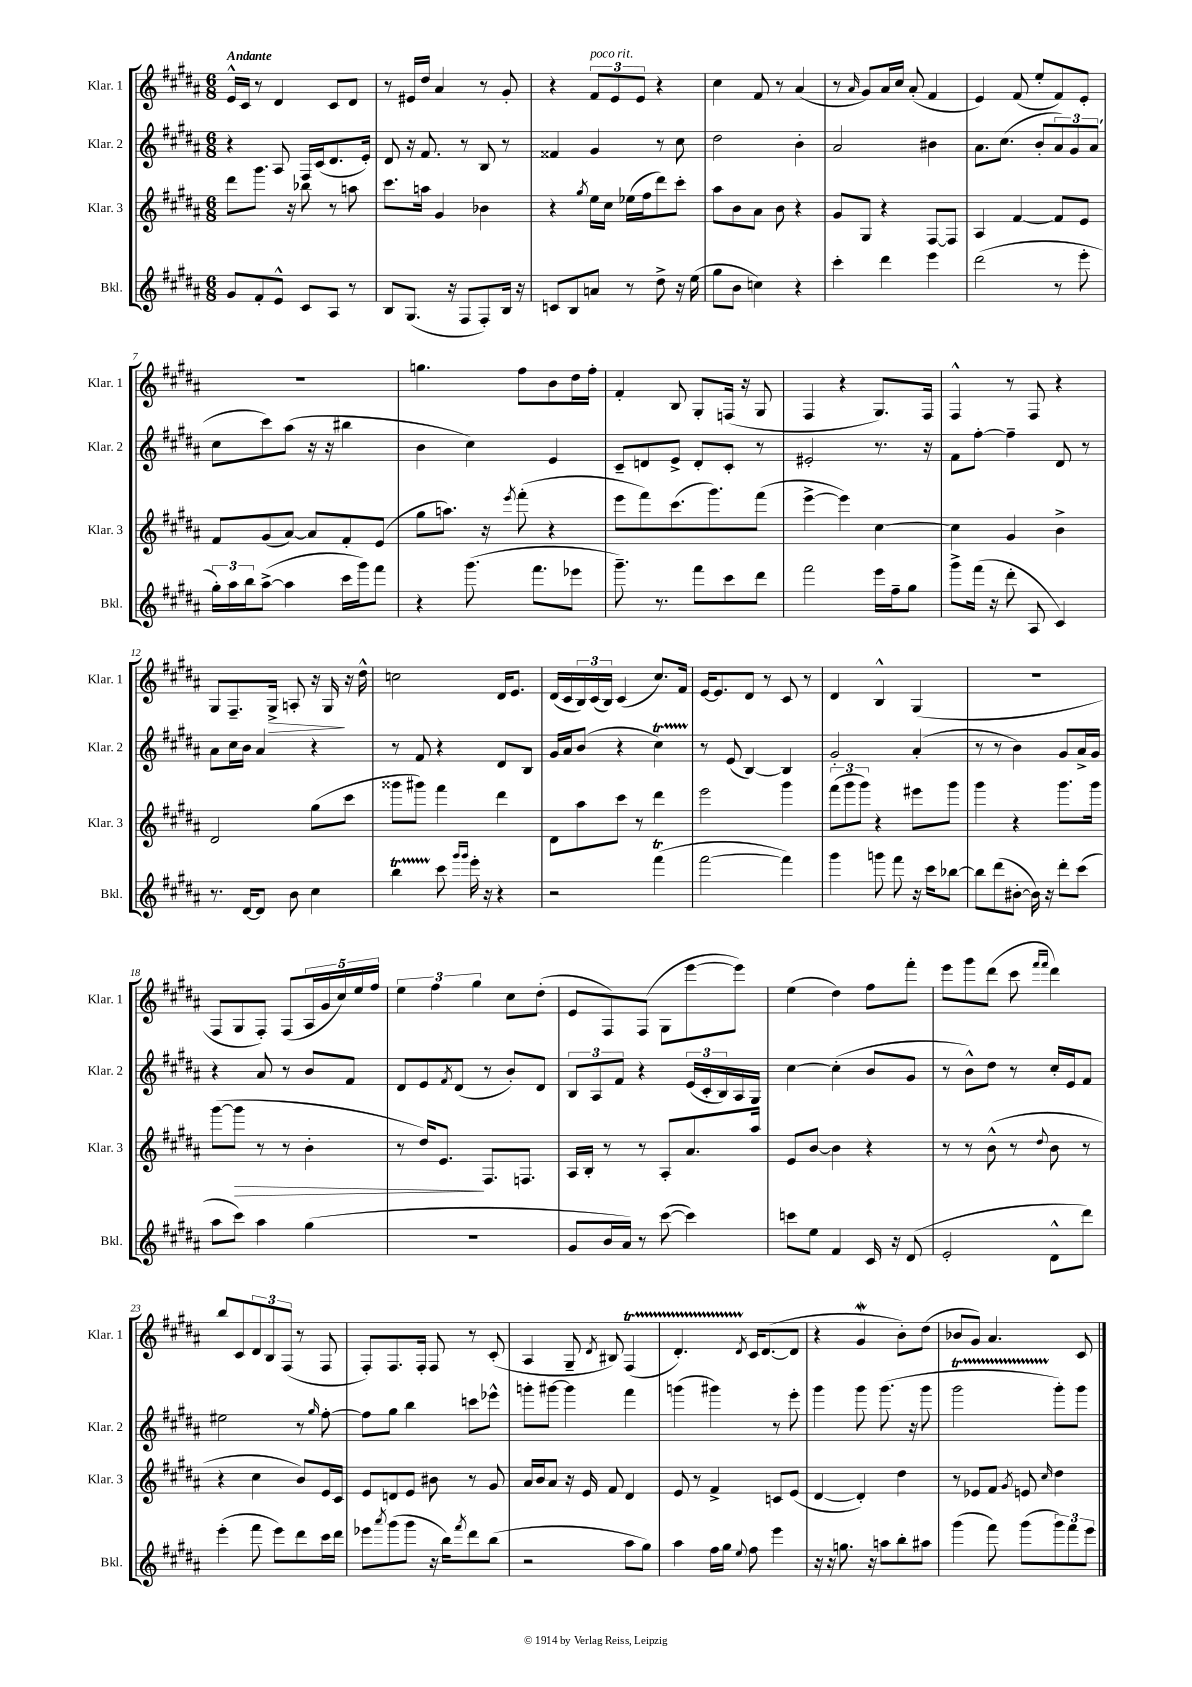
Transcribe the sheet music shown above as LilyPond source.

<<
\new StaffGroup <<
\new Staff = "s0" \with { instrumentName = "Klar. 1" shortInstrumentName = "Klar. 1" } {
    \clef treble \key b \major \numericTimeSignature \time 6/8 \tempo "Andante"
    e'16-^ cis'16 r8 dis'4 cis'8 dis'8 |
    r8 eis'16 dis''16 ais'4 r8 gis'8-. |
    r4 \tuplet 3/2 { fis'8^\markup { \italic "poco rit." } e'8 e'8 } r4 |
    cis''4 fis'8 r8 ais'4( |
    r8 \grace { ais'16 } gis'8) ais'16 cis''16 ais'8-.( fis'4 |
    e'4) fis'8( e''8-. fis'8) e'8-. |
    R2. |
    g''4. fis''8 b'8 dis''16 fis''16-. |
    fis'4-. b8 gis8-. f16( r16 gis8 |
    fis4 r4 gis8.) fis16 |
    fis4-^ r8 fis8 r4 |
    gis8 fis8.-- gis16->\> a8-. r16 gis16\! r16 dis''16-^ |
    c''2 dis'16 e'8. |
    dis'16( cis'16 \tuplet 3/2 { b16) cis'16( b16) } cis'4( cis''8.) fis'16 |
    e'16~ e'8. dis'8 r8 cis'8 r8 |
    dis'4 b4-^ gis4( |
    r2. |
    fis8 gis8 fis8-.) fis8( \tuplet 5/4 { ais16 gis'16 cis''16) e''16 fis''16 } |
    \tuplet 3/2 { e''4 fis''4 gis''4 } cis''8 dis''8-.( |
    e'8 fis8) fis8( gis8 e'''8~ e'''8) |
    e''4( dis''4) fis''8 fis'''8-. |
    e'''8 gis'''8 dis'''8( cis'''8 \grace { fis'''16 fis'''16 } dis'''4) |
    b''8 cis'8 \tuplet 3/2 { dis'8 b8 fis8( } r8 fis8 |
    fis8-.) fis8. fis16-. fis8 r8 cis'8-.( |
    ais4 gis8-- \acciaccatura { dis'8 } bis8) fis4\startTrillSpan( |
    dis'4.-.) \acciaccatura { dis'8 } cis'16\stopTrillSpan dis'8.~( dis'8 |
    r4 gis'4\mordent b'8-.) dis''8( |
    bes'8 gis'8) ais'4. cis'8 \bar "|." |
}
\new Staff = "s1" \with { instrumentName = "Klar. 2" shortInstrumentName = "Klar. 2" } {
    \clef treble \key b \major \numericTimeSignature \time 6/8
    r4 ais8 fis16 cis'16( dis'8. e'16-.) |
    dis'8 r16 fis'8. r8 b8 r8 |
    fisis'4 gis'4 r8 cis''8 |
    dis''2 b'4-. |
    ais'2 bis'4 |
    ais'8. cis''8.( b'8-. \tuplet 3/2 { ais'8) gis'8 ais'8( } |
    cis''8 cis'''8) ais''8( r16 r16 bis''4 |
    b'4 cis''4) e'4 |
    cis'8-- d'8 e'8-> d'8-. cis'8-. r8 |
    eis'2-. r8. r16 |
    fis'8 fis''8~-. fis''4-- dis'8 r8 |
    ais'8 cis''16 b'16 ais'4 r4 |
    r8 fis'8 r4 dis'8 b8 |
    gis'16 ais'16 b'8( r4 cis''4\startTrillSpan) |
    r8\stopTrillSpan e'8( b4~) b4 |
    gis'2-. ais'4-.( |
    r8 r8 b'4) gis'8 ais'16-> gis'16 |
    r4 ais'8 r8 b'8 fis'8 |
    dis'8 e'8 \acciaccatura { fis'8 } dis'8( r8 b'8-.) dis'8 |
    \tuplet 3/2 { b8 ais8 fis'8 } r4 \tuplet 3/2 { e'16( cis'16-. b16) } ais16 gis16 |
    cis''4~ cis''4-.( b'8 gis'8 |
    r8 b'8-^) dis''8 r8 cis''16-. e'16 fis'8 |
    eis''2 r8 \grace { gis''16 } fis''8~-. |
    fis''8 gis''8 b''4 c'''8 ees'''8-^ |
    g'''8-. gis'''8~ gis'''4 fis'''4 |
    g'''4( gis'''4) r8 e'''8-. |
    gis'''4 gis'''8 gis'''8.( r16 gis'''8 |
    gis'''2\startTrillSpan gis'''8-.\stopTrillSpan) gis'''8 \bar "|." |
}
\new Staff = "s2" \with { instrumentName = "Klar. 3" shortInstrumentName = "Klar. 3" } {
    \clef treble \key b \major \numericTimeSignature \time 6/8
    dis'''8 gis'''8. r16 bes''8 r8 a''8 |
    cis'''8. a''16 gis'4 bes'4 |
    r4 \acciaccatura { gis''8 } e''16 cis''16 ees''16( fis''16 dis'''8) cis'''8-. |
    ais''8 b'8 ais'8 b'8 r4 |
    gis'8 gis8 r4 fis8~ fis8 |
    ais4 fis'4~ fis'8 e'8 |
    fis'8 gis'8( ais'8~) ais'8 fis'8-. e'8( |
    gis''8 a''8.) r16 \acciaccatura { e'''8 } fis'''8-.( r4 |
    e'''8 fis'''8) cis'''8.( gis'''8.) fis'''8( |
    e'''4~-> e'''4) cis''4~ |
    cis''4 gis'4 b'4-> |
    dis'2 gis''8( cis'''8 |
    gisis'''8 gis'''8) fis'''4 dis'''4 |
    dis'8 ais''8 cis'''8 r8 dis'''4 |
    e'''2 gis'''4 |
    \tuplet 3/2 { fis'''8( gis'''8 gis'''8) } r4 eis'''8 gis'''8 |
    gis'''4 r4 gis'''8. gis'''16 |
    gis'''8~( gis'''8\> r8 r8 b'4-. |
    r8 dis''16) e'8.\! fis8. f8. |
    ais16 b16-. r8 r8 ais8-. ais'8. ais''16 |
    e'8 b'8~ b'4 r4 |
    r8 r8 b'8-^( r8 \appoggiatura { dis''8 } b'8 r8 |
    r4 cis''4 b'8) e'16 cis'16 |
    e'8 d'8 e'8 bis'8 r8 gis'8 |
    ais'16 b'16 ais'8 r16 e'16 fis'8 dis'4 |
    e'8 r8 fis'4-> c'8 e'8( |
    dis'4~ dis'4-.) dis''4 |
    r8 ees'8 fis'8 \acciaccatura { gis'8 } e'8 \grace { cis''16 } dis''4 \bar "|." |
}
\new Staff = "s3" \with { instrumentName = "Bkl." shortInstrumentName = "Bkl." } {
    \clef treble \key b \major \numericTimeSignature \time 6/8
    gis'8 fis'8-. e'8-^ cis'8 ais8 r8 |
    b8 gis8.( r16 fis8 fis8-.) b16 r16 |
    c'8 b8 a'8 r8 dis''8-> r16 e''16( |
    gis''8 b'8 c''4) r4 |
    cis'''4-. dis'''4 e'''4 |
    dis'''2( r8 e'''8-. |
    \tuplet 3/2 { gis''16-.) ais''16 b''16 } ais''8~->( ais''4 cis'''16 gis'''16) fis'''8 |
    r4 gis'''8.( fis'''8. ees'''8 |
    gis'''8.--) r8. fis'''8 cis'''8 dis'''8 |
    fis'''2 e'''16 fis''16-- gis''8 |
    gis'''8-> fis'''16( r16 dis'''8-. ais8 cis'4) |
    r8. dis'16~ dis'8 b'8 cis''4 |
    b''4\startTrillSpan cis'''8\stopTrillSpan \grace { gis'''16 gis'''16 } e'''16-. r16 r4 |
    r2 fis'''4\trill( |
    fis'''2~ fis'''4) |
    gis'''4 g'''8 fis'''8 r16 cis'''16 bes''8~ |
    bes''8 dis'''8( bis'8~-. bis'16) r16 dis'''8-. cis'''8( |
    ais''8 cis'''8) ais''4 gis''4( |
    R2. |
    gis'8 b'16 ais'16) r8 cis'''8~( cis'''4) |
    c'''8 e''8 fis'4 cis'16 r16 dis'8( |
    e'2-. dis'8-^ dis'''8) |
    e'''4-.( fis'''8 e'''8) dis'''8 cis'''16 dis'''16 |
    ees'''8 \acciaccatura { ais'''8 } gis'''8( gis'''8 r16 b''16) \acciaccatura { fis'''8 } dis'''8 b''8( |
    r2 ais''8 gis''8) |
    ais''4 fis''16 gis''16 \appoggiatura { e''8 } fis''8 e'''4 |
    r16 r16 g''8. r16 a''8 b''8-. ais''8 |
    gis'''4( fis'''8) gis'''8( \tuplet 3/2 { gis'''8) fis'''8 e'''8 } \bar "|." |
}
>>
>>
